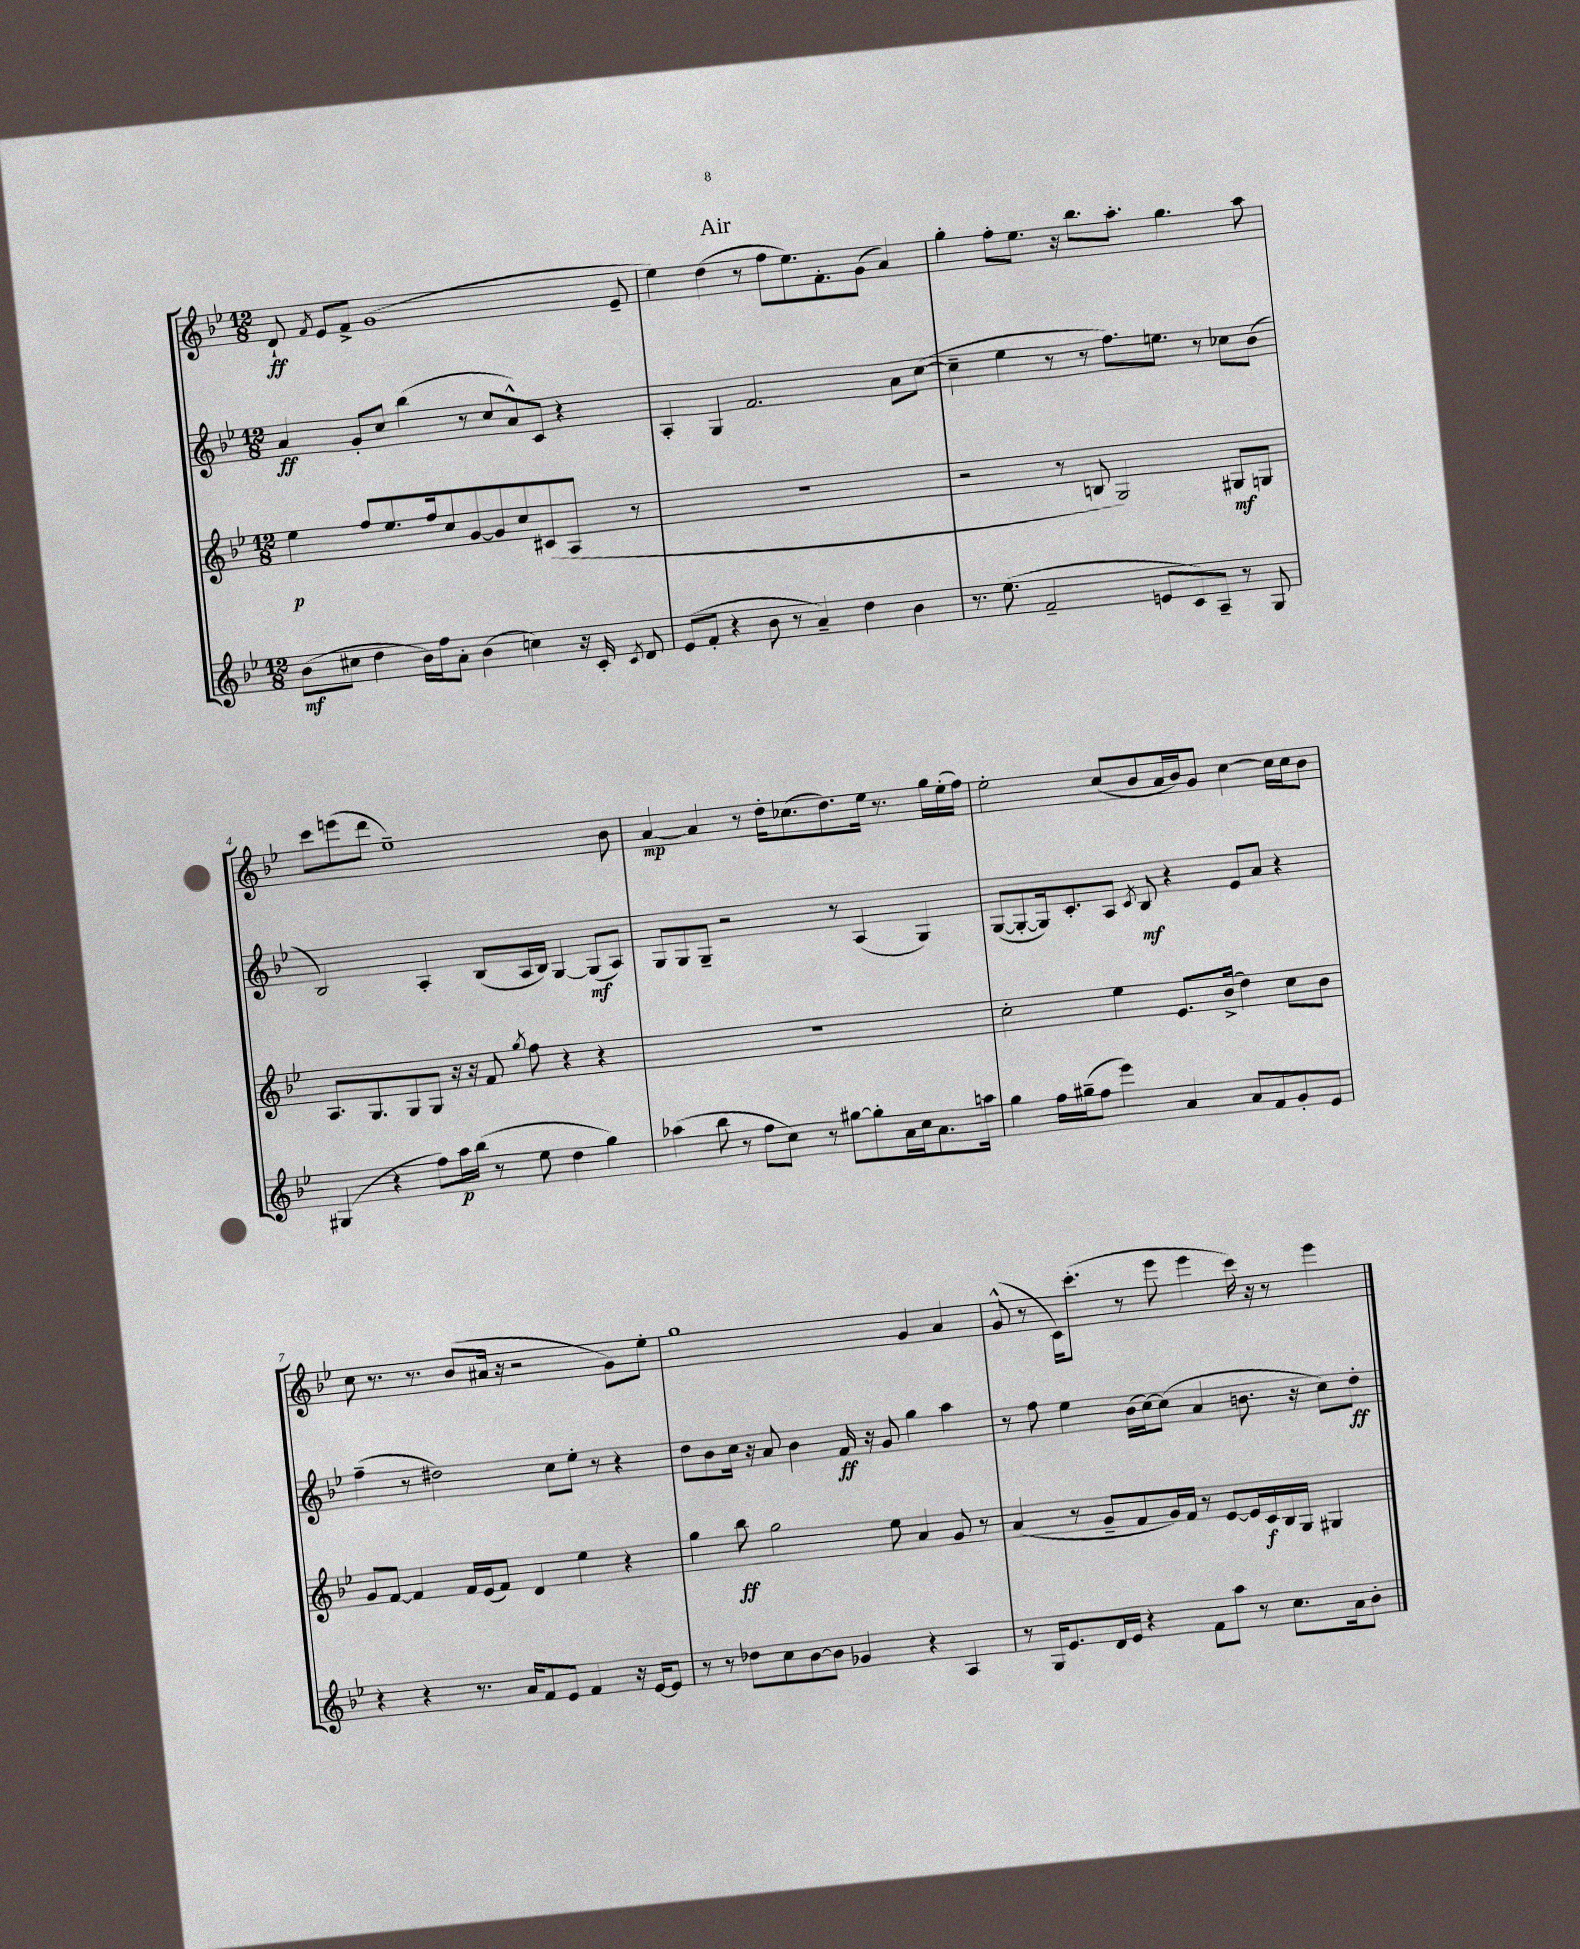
\header { title = "Air" }
<<
\new StaffGroup <<
\new Staff = "s0" {
    \clef treble \key bes \major \numericTimeSignature \time 12/8
    \autoBeamOff d'8-!\ff \acciaccatura { f'8 } ees'8[ f'8]-> g'1( ees'8-- |
    ees''4) d''4( r8 f''8[ ees''8.) f'8.-. g'8]( a'4) |
    g''4-. f''8[-. ees''8.] r16 bes''8.[ a''8.]-. g''4. a''8 |
    c'''8[ e'''8( d'''8] ees''1--) bes'8 |
    a'4~\mp a'4 r8 d''16[-. ces''8.( d''8.) ees''16] r8. g''16[ ees''16-.( f''16]) |
    ees''2-. c''8[( bes'8 a'16 bes'16) g'8] c''4~ c''16[ c''16 bes'8] |
    c''8 r8. r8. bes'8[( ais'16] r16 r2 g'8[) ees''8]-. |
    g''1 g'4 a'4 |
    g'8-^( r8 c'16[) c'''8.]-.( r8 ees'''8 ees'''4 c'''16) r16 r8 ees'''4 \bar "|." |
}
\new Staff = "s1" {
    \clef treble \key bes \major \numericTimeSignature \time 12/8
    \autoBeamOff a'4\ff g'8[-. c''8] bes''4( r8 c''8[ a'8-^) c'8] r4 |
    a4-. g4 f'2. a'8[ c''8]~( |
    c''4-- ees''4 r8 r8 f''8.[) e''8.] r8 ces''8[ bes'8]( |
    bes2) a4-. bes8[( a16 bes16]) g4~ g8[\mf( a8]) |
    g8[ g8 g8]-- r2 r8 a4( g4) |
    g8[~( g8~-. g16) c'8.-. a8] \acciaccatura { c'8 } bes8\mf r4 ees'8[ a'8] r4 |
    f''4--( r8 dis''2) c''8[ ees''8]-. r8 r4 |
    d''8[ bes'8 c''16] r16 a'8 bes'4 f'16\ff r16 g'8 g''4 a''4 |
    r8 f''8 ees''4 bes'16[( c''16~) c''8]( a'4 b'8. r16 c''8[) d''8]-.\ff \bar "|." |
}
\new Staff = "s2" {
    \clef treble \key bes \major \numericTimeSignature \time 12/8
    \autoBeamOff ees''4\p f''8[ ees''8. f''16 c''8 g'8~ g'8 c''8 cis'8( a8] r8 |
    R1. |
    r2 r8 b8 g2) gis8[\mf g8] |
    a8.[ g8. g8 g8] r16 r16 f'8 \acciaccatura { g''8 } f''8 r4 r4 |
    R1. |
    c''2-. ees''4 ees'8.[ bes'16]->( d''4) c''8[ bes'8] |
    g'8[ f'8]~ f'4 f'16[ ees'16( f'8]) d'4 ees''4 r4 |
    g''4 bes''8\ff g''2 ees''8 a'4 g'8 r8 |
    a'4( r8 g'8[-- f'8 g'16) f'16] r8 ees'8[~ ees'16 c'16\f bes16 g16] gis4 \bar "|." |
}
\new Staff = "s3" {
    \clef treble \key bes \major \numericTimeSignature \time 12/8
    \autoBeamOff bes'8[\mf( cis''8] d''4 bes'16[) f''16 a'8]-. bes'4( c''4) r16 c'16-. \acciaccatura { c'8 } d'8 |
    ees'8[( f'8]-. r4 bes'8 r8 a'4--) d''4 bes'4 |
    r8. ees''8.( f'2-- e'8[ c'8) a8]-- r8 g8 |
    gis4( r4 f''8[) a''16\p bes''16]( r8 ees''8 d''4 g''4) |
    aes''4( bes''8 r8 f''8[ c''8]) r8 gis''8[~ gis''8-. a'16 c''16 a'8. a''16] |
    g''4 f''16[ gis''16--( f''8] ees'''4) a'4 a'8[ f'8 g'8-. ees'8] |
    r4 r4 r8. a'16[ f'8 ees'8] f'4 r16 ees'16[~ ees'8] |
    r8 r8 des''8[ c''8 bes'8~ bes'8] ges'4 r4 a4 |
    r8 g16[ ees'8. d'16 ees'16] r4 f'8[ a''8] r8 c''8.[ a'16 bes'8]-. \bar "|." |
}
>>
>>
